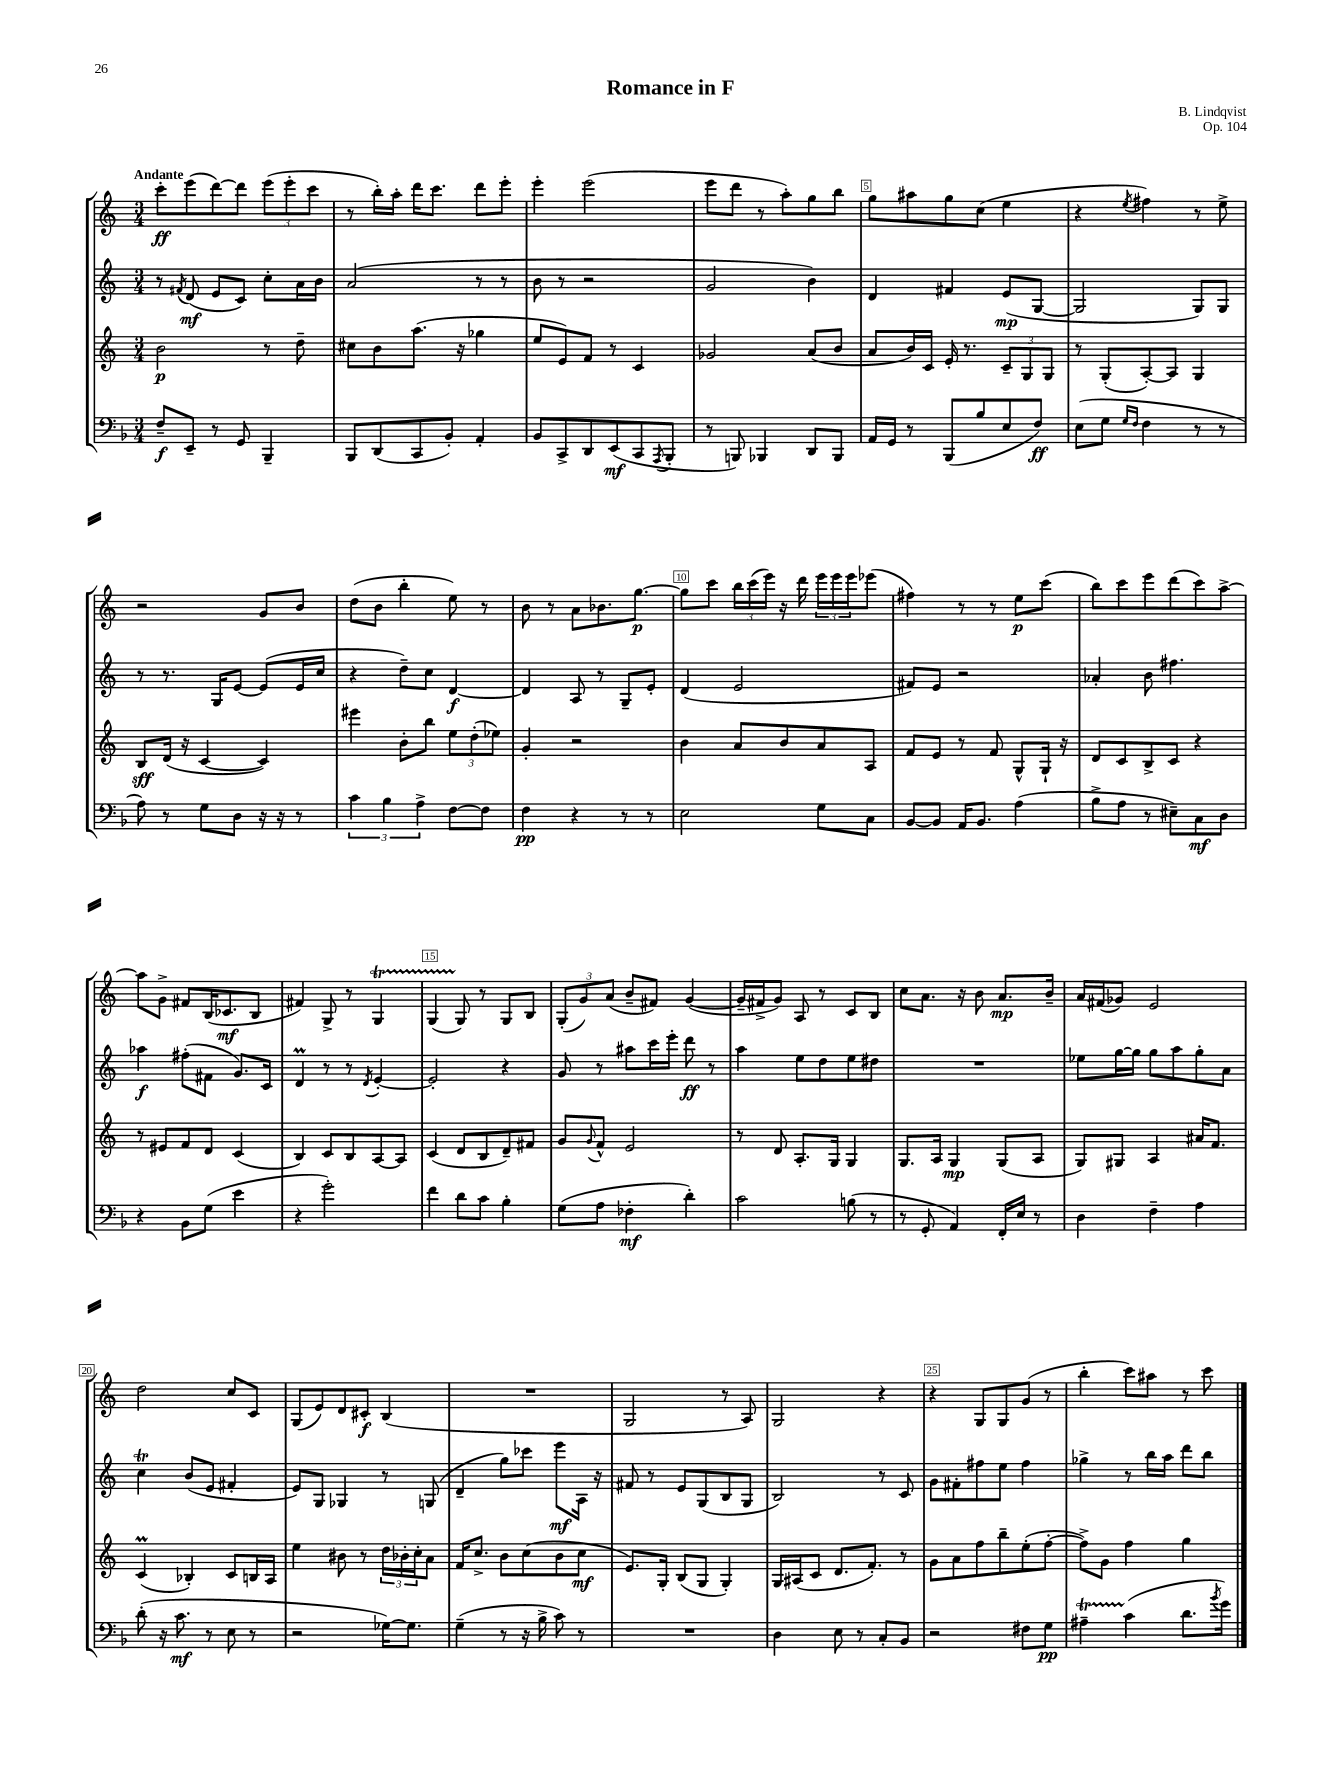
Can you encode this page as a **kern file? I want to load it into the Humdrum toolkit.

**kern	**kern	**kern	**kern
*staff4	*staff3	*staff2	*staff1
*clefF4	*clefG2	*clefG2	*clefG2
*k[b-]	*k[]	*k[]	*k[]
*M3/4	*M3/4	*M3/4	*M3/4
8F~	2b	8r	8ccc'
.	.	8qf#	.
8EE~	.	(8d	(8eee
8r	.	8e	[8ddd)
8GG	.	8c)	8ddd]
4BBB-~	8r	8cc'	(12eee
.	.	.	12eee'
.	8dd~	16a	.
.	.	.	12ccc
.	.	16b	.
=	=	=	=
8BBB-	8cc#	(2a	8r
(8DD	8b	.	16bb')
.	.	.	16aa'
8CC	(8.aa	.	16ddd
.	.	.	8.ccc
8BB-')	.	.	.
.	16r	.	.
4AA'	4gg-	8r	8ddd
.	.	8r	8eee'
=	=	=	=
8BB-	8ee	8b	4eee'
8CC^	8e)	8r	.
8DD	8f	2r	(2eee
(8EE	8r	.	.
8CC	4c	.	.
8qAAA	.	.	.
8BBB-'	.	.	.
=	=	=	=
8r	2g-	2g	8eee
8BBB)	.	.	8ddd
4BBB-	.	.	8r
.	.	.	8aa')
8DD	(8a	4b)	8gg
8BBB-	8b	.	8bb
=	=	=	=
16AA	8a	4d	8gg
16GG	.	.	.
8r	16b)	.	8aa#
.	16c	.	.
(8BBB-	16e'	4f#	8gg
.	8.r	.	.
8B-	.	.	(8cc
8E	12c~	(8e	4ee
.	12G	.	.
8F)	.	[8G	.
.	12G	.	.
=	=	=	=
(8E	8r	2G]	4r
8G	(8G'	.	.
16qqG	.	.	.
16qqF	.	.	8qee
4F	[8A')	.	4ff#)
.	8A]	.	.
8r	4G	8G)	8r
8r	.	8G	8ee^
=	=	=	=
8A)	8B	8r	2r
8r	(16d	8.r	.
.	16r	.	.
8G	[4c	.	.
.	.	16G	.
8D	.	[8e	.
16r	4c])	(8e]	8g
16r	.	.	.
8r	.	16e	8b
.	.	16cc	.
=	=	=	=
6c	4eee#	4r	(8dd
.	.	.	8b
6B-	.	.	.
.	8b'	8dd~)	4bb'
6A^	.	.	.
.	8bb	8cc	.
[8F	12ee	[4d	8ee)
.	(12dd'	.	.
8F]	.	.	8r
.	12ee-)	.	.
=	=	=	=
4F	4g'	4d]	8b
.	.	.	8r
4r	2r	8A	8a
.	.	8r	8.b-
8r	.	8G~	.
.	.	.	[8.gg
8r	.	8e'	.
=	=	=	=
2E	4b	(4d	8gg]
.	.	.	8ccc
.	8a	2e	24bb
.	.	.	(24ccc
.	.	.	24eee)
.	8b	.	16r
.	.	.	16ddd
8G	8a	.	24eee
.	.	.	24eee
.	.	.	24eee
8C	8A	.	(8eee-
=	=	=	=
[8BB-	8f	8f#)	4ff#)
8BB-]	8e	8e	.
16AA	8r	2r	8r
8.BB-	.	.	.
.	8f	.	8r
(4A	8G^^	.	8ee
.	16G`	.	(8ccc
.	16r	.	.
=	=	=	=
8B-^	8d	4a-'	8bb)
8A	8c	.	8ccc
8r	8B^	8b	8eee
8E#~)	8c	4.ff#	(8ddd
8C	4r	.	8ccc)
8D	.	.	[8aa^
=	=	=	=
4r	8r	4aa-	8aa]
.	8e#	.	8g^
8BB-	8f	(8ff#'	8f#
(8G	8d	8f#	(16B
.	.	.	8.c-
4e	(4c	8.g)	.
.	.	.	8B
.	.	16c	.
=	=	=	=
4r	4B)	4d	4f#)
2g')	8c	8r	8G^
.	8B	8r	8r
.	.	8qd	.
.	[8A	[4e'	4G
.	8A]	.	.
=	=	=	=
4f	(4c	2e']	(4G
8d	8d	.	8G)
8c	8B	.	8r
4B-'	8d~)	4r	8G
.	8f#	.	8B
=	=	=	=
(8G	8g	8g	(12G'
.	.	.	12g)
.	8qqg	.	.
8A	8f^^	8r	.
.	.	.	(12a
4F-'	2e	8aa#	8b~
.	.	16ccc	8f#)
.	.	16eee'	.
4d')	.	8ddd	([4g
.	.	8r	.
=	=	=	=
2c	8r	4aa	16g~]
.	.	.	16f#^
.	8d	.	8g)
.	8.A'	8ee	8A
.	.	8dd	8r
.	16G	.	.
(8B	4G	8ee	8c
8r	.	8dd#	8B
=	=	=	=
8r	8.G	2.r	8cc
8GG'	.	.	8.a
.	16A	.	.
4AA)	4G	.	.
.	.	.	16r
.	.	.	8b
16FF'	(8G	.	8.a
16E	.	.	.
8r	8A	.	.
.	.	.	16b~
=	=	=	=
4D	8G)	8ee-	16a
.	.	.	(16f#
.	8G#	[16gg	8g-)
.	.	16gg]	.
4F~	4A	8gg	2e
.	.	8aa	.
4A	16a#	8gg'	.
.	8.f	.	.
.	.	8a	.
=	=	=	=
(8d'	(4c	4cc	2dd
16r	.	.	.
8.c	.	.	.
.	4B-')	(8b	.
8r	.	8e	.
8E	8c	4f#'	8cc
8r	16B	.	8c
.	16A	.	.
=	=	=	=
2r	4ee	8e)	(8G
.	.	8G	8e)
.	8b#	4G-	8d
.	8r	.	8c#'
[16G-)	24dd	8r	(4B
.	24b-'	.	.
8.G-]	.	.	.
.	24cc'	.	.
.	8a	(8G	.
=	=	=	=
(4G~	16f	4d~	2.r
.	8.cc^	.	.
8r	8b	8gg)	.
16r	(8cc	8ccc-	.
16B-^	.	.	.
8c)	8b	8eee	.
8r	8cc	16A	.
.	.	16r	.
=	=	=	=
2.r	8.e)	8f#	2G
.	.	8r	.
.	16G'	.	.
.	(8B	8e	.
.	8G	(8G	.
.	4G')	8B	8r
.	.	8G	8A)
=	=	=	=
4D	16G	2B)	2G
.	(16A#	.	.
.	8c	.	.
8E	8.d	.	.
8r	.	.	.
.	8.f')	.	.
8C'	.	8r	4r
8BB-	8r	8c	.
=	=	=	=
2r	8g	8g	4r
.	8a	8f#'	.
.	8ff	8ff#	8G
.	8bb~	8ee	8G
8F#	(8ee'	4ff#	(8g
8G	[8ff'	.	8r
=	=	=	=
4A#~	8ff^])	4gg-^	4bb'
.	8g	.	.
(4c	4ff	8r	8ccc)
.	.	16bb	8aa#
.	.	16aa	.
8.d	4gg	8ddd	8r
.	.	8bb	8ccc
8qb-	.	.	.
16g)	.	.	.
==	==	==	==
*-	*-	*-	*-
